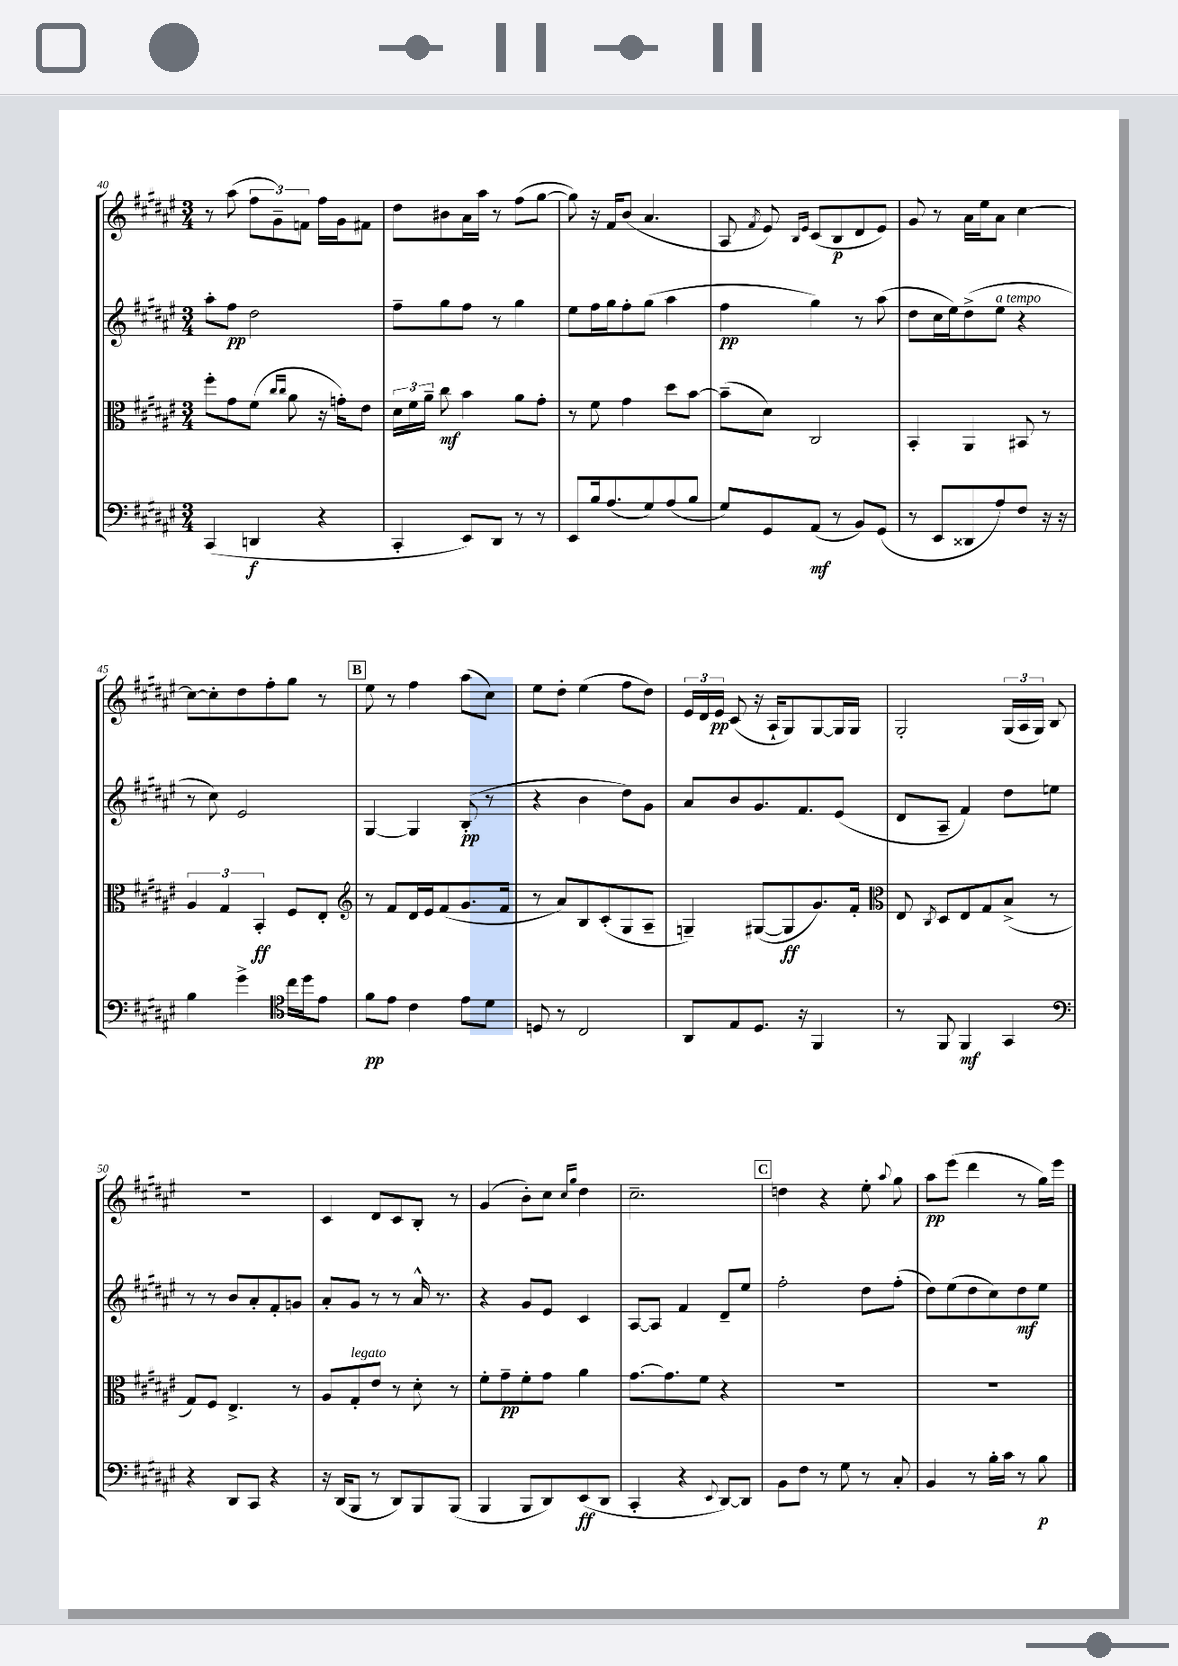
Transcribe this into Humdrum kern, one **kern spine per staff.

**kern	**kern	**kern	**kern
*staff4	*staff3	*staff2	*staff1
*clefF4	*clefC3	*clefG2	*clefG2
*k[f#c#g#d#a#e#]	*k[f#c#g#d#a#e#]	*k[f#c#g#d#a#e#]	*k[f#c#g#d#a#e#]
*M3/4	*M3/4	*M3/4	*M3/4
(4CC#/	8ff#'\L	8aa#'\L	8r
.	8g#\	8ff#\J	(8aa#\
4DD/	(8f#\J	2dd#\	12ff#\L
.	.	.	12g#~\)
.	16qqcc#/LL	.	.
.	16qqcc#/JJ	.	.
.	8a#\	.	.
.	.	.	12f\J
4r	16r	.	16ff#\LL
.	16g'\LK)	.	16g#\J
.	8e#\J	.	8f#\J
=	=	=	=
4CC#'/	24d#\LL	8ff#~\L	8dd#\L
.	24f#\	.	.
.	24a#~\JJ	.	.
.	8cc#\	8gg#\	8b#\
8EE#/L)	4b\	8ff#\J	16a#\L
.	.	.	16aa#\JJ
8DD#/J	.	8r	8r
8r	8a#\L	4gg#\	(8ff#\L
8r	8g#'\J	.	[8gg#\J
=	=	=	=
8EE#/L	8r	8ee#\L	8gg#\])
16B/k	8f#\	16ff#\L	16r
(8.A#/	.	16gg#\J	16f#/LK
.	4g#\	8ff#'\	(8b/J
8G#/)	.	(8gg#\J	4.a#/
(8A#/	8dd#\L	4aa#\	.
8B/J	[8b\J	.	.
=	=	=	=
8G#/L)	(8b~\]L	4ff#\	8A#/
.	.	.	8qf#/
8GG#/	8d#\J)	.	8e#/)
.	.	.	16qqB/LL
.	.	.	16qqe#/JJ
(8AA#/J	2C#/	4gg#\)	(8c#/L
8r	.	.	8B/
8BB/L)	.	8r	8d#/
(8GG#/J	.	(8aa#\	8e#/J)
=	=	=	=
8r	4BB'/	8dd#\L	8g#/
8EE#/L	.	16cc#\L	8r
.	.	16ee#\J)	.
8DD##/	4AA#/	(8dd#^\	16a#\LL
.	.	.	16ee#\J
8A#/)	.	8ee#\J	8a#\J
8F#/J	8BB#/	4r	[4cc#\
16r	8r	.	.
16r	.	.	.
=	=	=	=
4B\	6A#/	8r	8cc#\_L
.	.	8cc#\)	8cc#'\]
.	6G#/	.	.
4g#^\	.	2e#/	8dd#\
.	6BB'/	.	.
.	.	.	8ff#'\
*clefC4	*	*	*
16cc#\LL	8F#/L	.	8gg#\J
16dd#\J	.	.	.
8e#\J	8E#'/J	.	8r
=	=	=	=
*	*clefG2	*	*
8f#\L	8r	[4G#/	8ee#\
8e#\J	8f#/L	.	8r
4c#\	16d#/L	4G#/]	4ff#\
.	16e#/J	.	.
.	(8f#/	.	.
8e#\L	8.g#/	(8B'/	(8aa#\L
8d#\J	.	8r	8cc#\J)
.	16f#/Jk	.	.
=	=	=	=
8D/	8r	4r	8ee#\L
8r	8a#/L)	.	8dd#'\J
2C#/	8B/	4b\	(4ee#\
.	(8c#'/	.	.
.	8G#/	8dd#\L)	8ff#\L
.	8A#~/J	8g#\J	8dd#\J)
=	=	=	=
8AA#/L	4G~/)	8a#/L	24e#/LL
.	.	.	24d#/
.	.	.	24e#/JJ
8E#/	.	8b/	(8c#/
8.D#/J	([8G#/L	8.g#/	16r
.	.	.	16A#`/LK
.	8G#/]	.	8G#/)
16r	.	8.f#/	.
4FF#/	8.g#/)	.	[8G#/
.	.	(8e#/J	16G#/]L
.	16f#'/Jk	.	16G#/JJ
=	=	=	=
*	*clefC3	*	*
8r	8E#/	8d#/L	2G#'/
.	8qC#/	.	.
8FF#/	8D#/L	8A#~/J	.
4FF#/	8E#/	4f#/)	.
.	8G#/	.	.
4GG#/	(8B^/J	8dd#\L	(24G#/LL
.	.	.	24A#/
.	.	.	24G#/JJ)
.	8r	8ee\J	8B/
=	=	=	=
*clefF4	*	*	*
4r	8G#/L)	8r	2.r
.	8F#/J	8r	.
8DD#/L	4.E#^/	8b/L	.
8CC#/J	.	8a#'/	.
4r	.	8f#'/	.
.	8r	8g/J	.
=	=	=	=
16r	8A#/L	8a#'/L	4c#/
(16DD#/LK	.	.	.
8BBB/J	8G#'/	8g#/J	.
8r	8e#/J	8r	8d#/L
8DD#/L)	8r	8r	8c#/
8BBB/	8d#'\	16a#^^/	8B'/J
.	.	8.r	.
(8BBB/J	8r	.	8r
=	=	=	=
4BBB/	8f#'\L	4r	(4g#/
.	8g#~\	.	.
8BBB/L	8f#'\	8g#/L	8b'\L)
8DD#/)	8g#\J	8e#/J	8cc#\J
.	.	.	16qqcc#/LL
.	.	.	16qqgg#/JJ
(8EE#/	4a#\	4c#/	4dd#\
8DD#/J	.	.	.
=	=	=	=
4CC#'/	[8.g#\L	[8A#/L	2.cc#~\
.	.	8A#/]J	.
.	8.g#\]	.	.
4r	.	4f#/	.
.	8f#\J	.	.
8qqEE#/	.	.	.
[8DD#/L)	4r	8d#~/L	.
8DD#/]J	.	8ee#/J	.
=	=	=	=
8BB\L	2.r	2ff#'\	4dd\
8F#\J	.	.	.
8r	.	.	4r
8G#\	.	.	.
8r	.	8dd#\L	8ee#'\
.	.	.	8qqaa#/
8C#'/	.	(8ff#'\J	8gg#\
=	=	=	=
4BB/	2.r	8dd#\L)	8aa#\L
.	.	(8ee#\	(8eee#\J
8r	.	8dd#\	4ddd#\
16B'\LL	.	8cc#\)	.
16c#\JJ	.	.	.
8r	.	8dd#\	8r
8B\	.	8ee#\J	16gg#\LL)
.	.	.	16eee#\JJ
==	==	==	==
*-	*-	*-	*-
